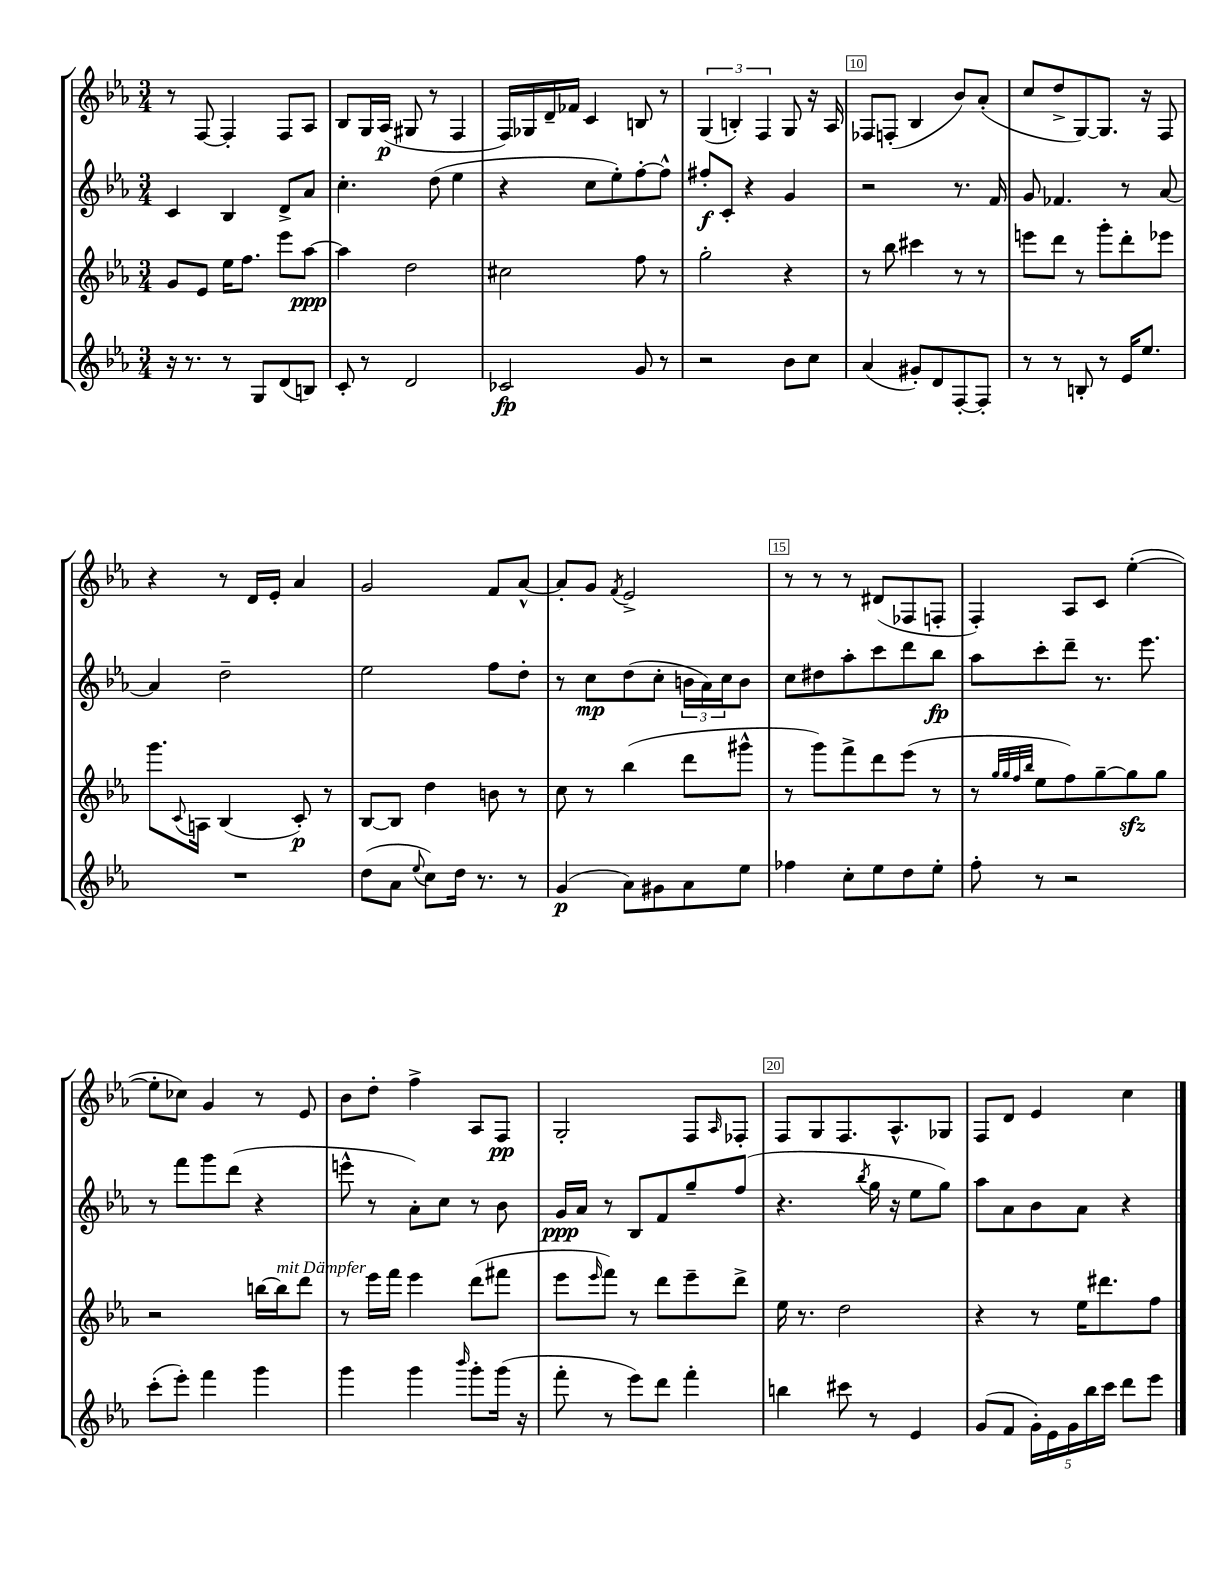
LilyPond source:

<<
\new StaffGroup <<
\new Staff = "s0" {
    \clef treble \key ees \major \numericTimeSignature \time 3/4
    r8 f8~ f4-. f8 aes8 |
    bes8 g16 aes16\p( gis8 r8 f4 |
    f16) ges16 d'16-- fes'16 c'4 b8 r8 |
    \tuplet 3/2 { g4( b4-.) f4 } g8 r16 aes16 |
    fes8 f8-.( bes4 bes'8) aes'8-.( |
    c''8 d''8-> g8~) g8. r16 f8 |
    r4 r8 d'16 ees'16-. aes'4 |
    g'2 f'8 aes'8~-^ |
    aes'8-. g'8 \acciaccatura { f'8 } ees'2-> |
    r8 r8 r8 dis'8( fes8 f8-. |
    f4-.) aes8 c'8 ees''4~-.( |
    ees''8-. ces''8) g'4 r8 ees'8 |
    bes'8 d''8-. f''4-> aes8 f8\pp |
    g2-. f8 \grace { aes16 } fes8-. |
    f8 g8 f8. aes8.-^ ges8 |
    f8 d'8 ees'4 c''4 \bar "|." |
}
\new Staff = "s1" {
    \clef treble \key ees \major \numericTimeSignature \time 3/4
    c'4 bes4 d'8-> aes'8 |
    c''4.-. d''8( ees''4 |
    r4 c''8 ees''8-.) f''8~-. f''8-^ |
    fis''8-.\f c'8-. r4 g'4 |
    r2 r8. f'16 |
    g'8 fes'4. r8 aes'8~ |
    aes'4 d''2-- |
    ees''2 f''8 d''8-. |
    r8 c''8\mp d''8( c''8-. \tuplet 3/2 { b'16 aes'16) c''16 } b'8 |
    c''8 dis''8 aes''8-. c'''8 d'''8 bes''8\fp |
    aes''8 c'''8-. d'''8-- r8. ees'''8. |
    r8 f'''8 g'''8 d'''8( r4 |
    e'''8-^ r8 aes'8-.) c''8 r8 bes'8 |
    g'16\ppp aes'16 r8 bes8 f'8 g''8-- f''8( |
    r4. \acciaccatura { bes''8 } g''16 r16 ees''8 g''8) |
    aes''8 aes'8 bes'8 aes'8 r4 \bar "|." |
}
\new Staff = "s2" {
    \clef treble \key ees \major \numericTimeSignature \time 3/4
    g'8 ees'8 ees''16 f''8. ees'''8 aes''8~\ppp |
    aes''4 d''2 |
    cis''2 f''8 r8 |
    g''2-. r4 |
    r8 bes''8 cis'''4 r8 r8 |
    e'''8 d'''8 r8 g'''8-. d'''8-. ees'''8 |
    g'''8. \appoggiatura { c'8 } a16 bes4( c'8-.\p) r8 |
    bes8~ bes8 d''4 b'8 r8 |
    c''8 r8 bes''4( d'''8 gis'''8-^ |
    r8 g'''8) f'''8-> d'''8 ees'''8( r8 |
    r8 \grace { g''32 g''32 f''32 bes''32 } ees''8 f''8) g''8~-- g''8\sfz g''8 |
    r2 b''16~ b''16^\markup { \italic "mit Dämpfer" } d'''8 |
    r8 ees'''16 f'''16 ees'''4 d'''8( fis'''8 |
    ees'''8 \grace { ees'''16 } f'''8) r8 d'''8 ees'''8-- d'''8-> |
    ees''16 r8. d''2 |
    r4 r8 ees''16 dis'''8. f''8 \bar "|." |
}
\new Staff = "s3" {
    \clef treble \key ees \major \numericTimeSignature \time 3/4
    r16 r8. r8 g8 d'8( b8) |
    c'8-. r8 d'2 |
    ces'2\fp g'8 r8 |
    r2 bes'8 c''8 |
    aes'4( gis'8-.) d'8 f8~-. f8-. |
    r8 r8 b8-. r8 ees'16 ees''8. |
    R2. |
    d''8( aes'8 \appoggiatura { ees''8 } c''8) d''16 r8. r8 |
    g'4\p( aes'8) gis'8 aes'8 ees''8 |
    fes''4 c''8-. ees''8 d''8 ees''8-. |
    f''8-. r8 r2 |
    c'''8-.( ees'''8-.) f'''4 g'''4 |
    g'''4 g'''4 \grace { bes'''16 } g'''8-. g'''16( r16 |
    f'''8-. r8 ees'''8) d'''8 f'''4-. |
    b''4 cis'''8 r8 ees'4 |
    g'8( f'8 \tuplet 5/4 { g'16-.) ees'16 g'16 bes''16 c'''16 } d'''8 ees'''8 \bar "|." |
}
>>
>>
\layout { \context { \Score currentBarNumber = #6 \override BarNumber.break-visibility = ##(#f #t #t) barNumberVisibility = #(every-nth-bar-number-visible 5) \override BarNumber.stencil = #(make-stencil-boxer 0.1 0.3 ly:text-interface::print) } }
